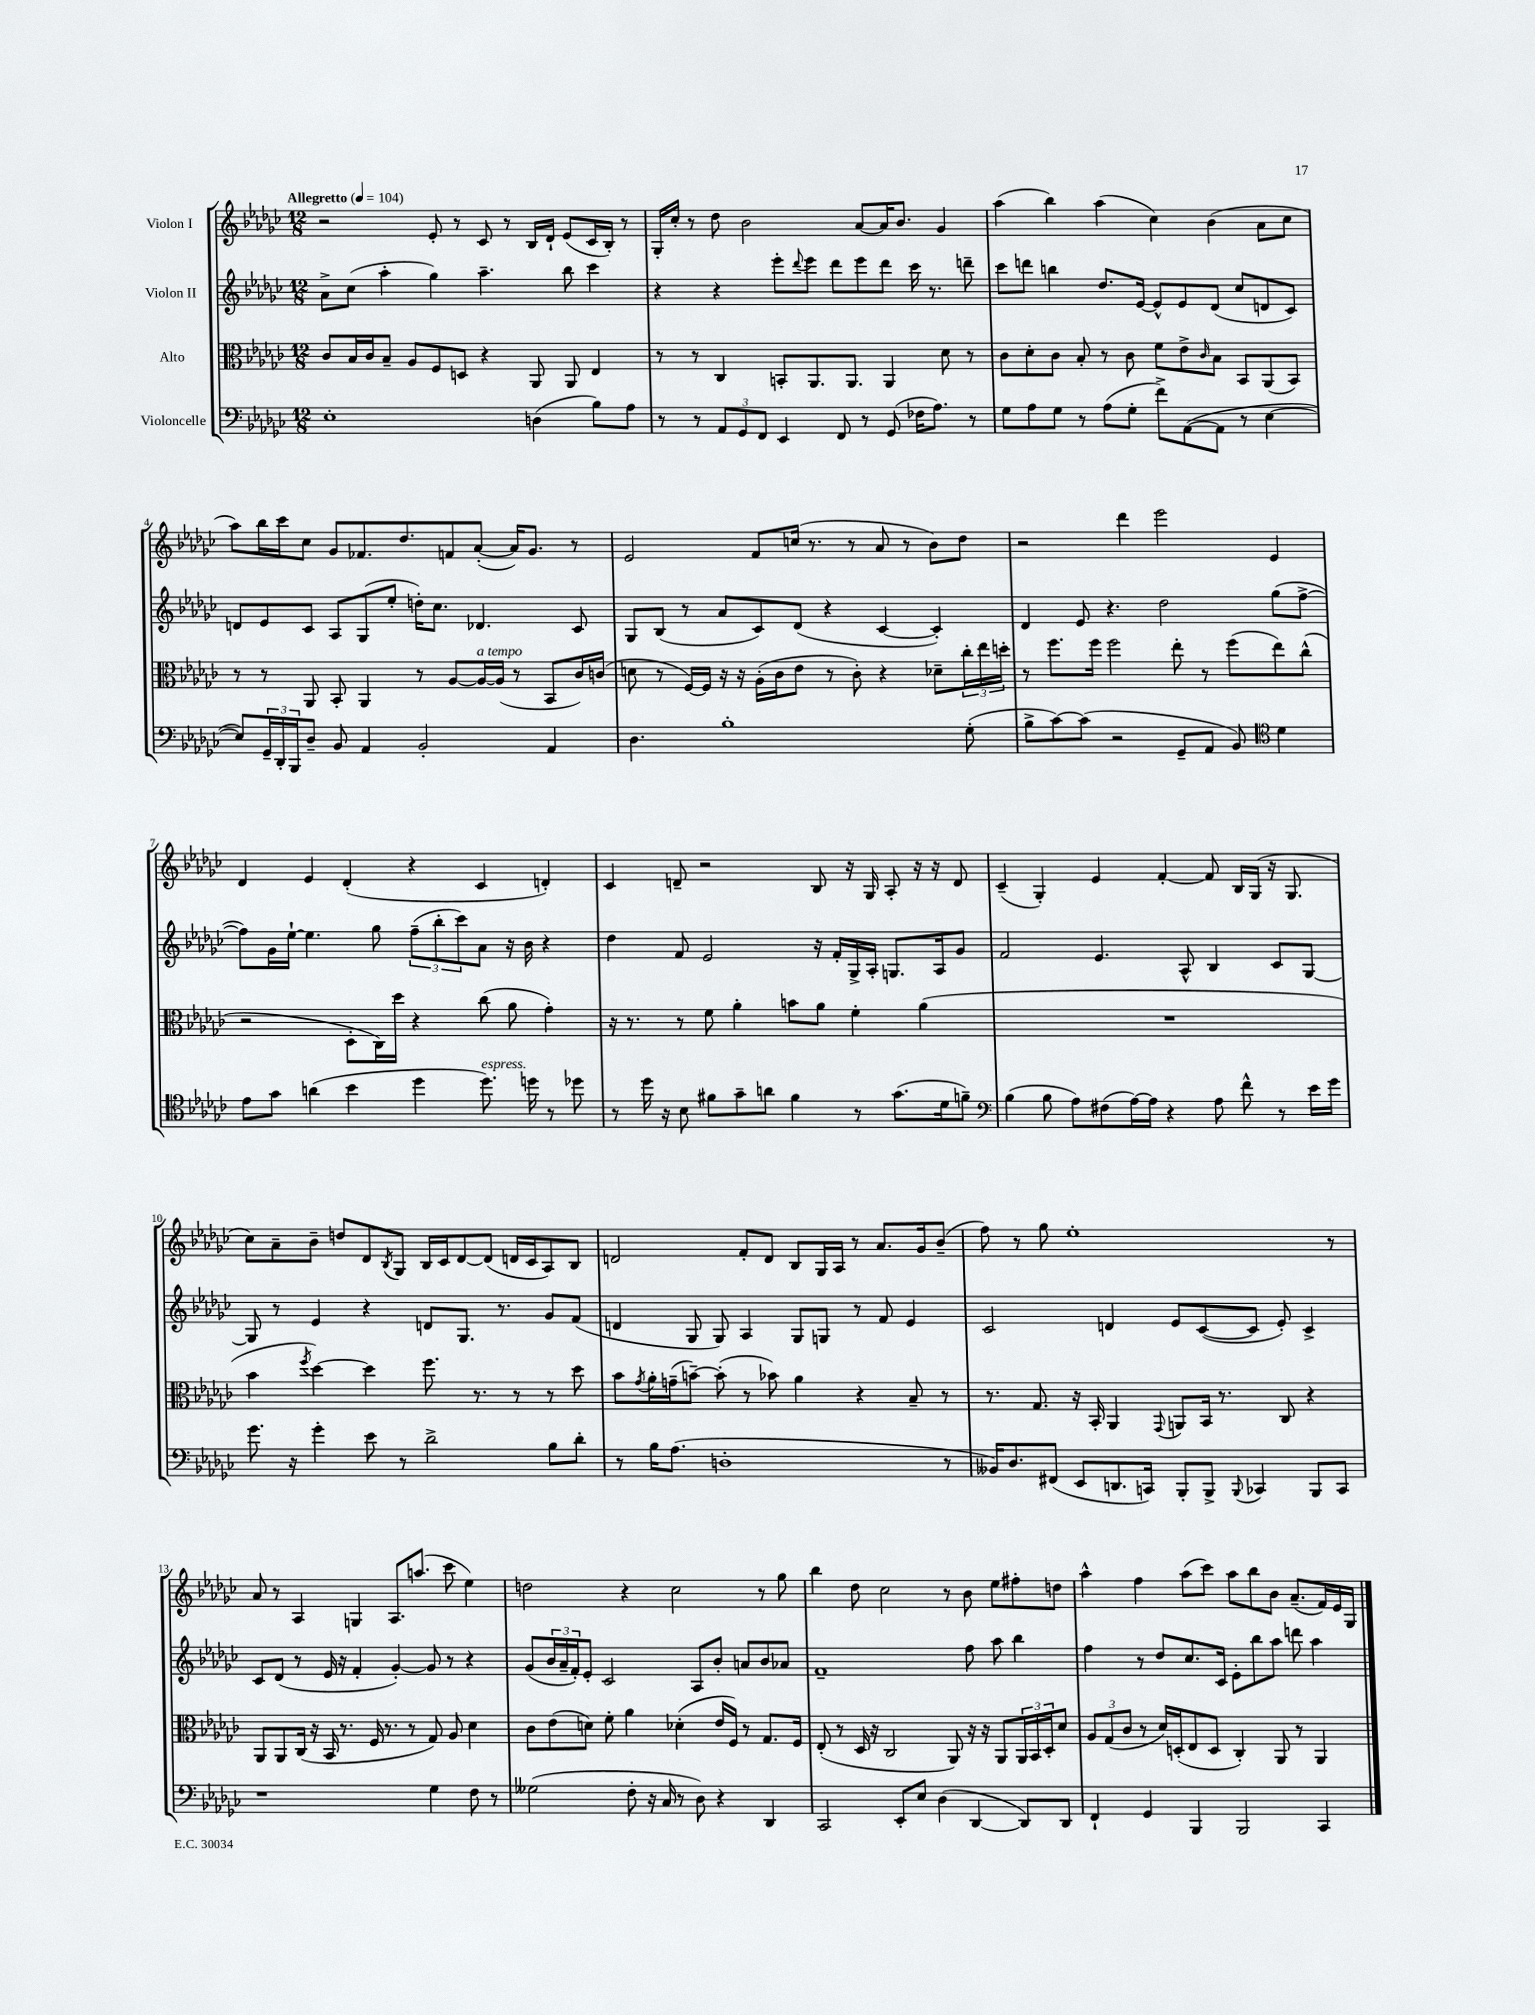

**kern	**kern	**kern	**kern
*staff4	*staff3	*staff2	*staff1
*clefF4	*clefC3	*clefG2	*clefG2
*k[b-e-a-d-g-c-]	*k[b-e-a-d-g-c-]	*k[b-e-a-d-g-c-]	*k[b-e-a-d-g-c-]
*M12/8	*M12/8	*M12/8	*M12/8
*MM104	*MM104	*MM104	*MM104
1E-'	8c-	8a-^	2r
.	16B-	(8cc-	.
.	16c-	.	.
.	8B-~	4aa-'	.
.	8A-	.	.
.	8F	4gg-)	8e-'
.	8D	.	8r
.	4r	4.aa-~	8c-
.	.	.	8r
(4D	8AA-	.	16B-
.	.	.	16d-`
.	8AA-	8bb-	(8e-
8B-)	4E-	4ccc-	16c-
.	.	.	16B-')
8A-	.	.	8r
=	=	=	=
8r	8r	4r	16G-'
.	.	.	16cc-'
8r	8r	.	8r
12AA-	4C-	4r	8dd-
12GG-	.	.	.
.	.	.	2b-
12FF	.	.	.
4EE-	8BB'	8eee-'	.
.	.	8qqddd-	.
.	8.AA-	8eee-	.
8FF	.	8ddd-	.
.	8.AA-	.	.
8r	.	8eee-	[8a-
(8GG-	4AA-	8ddd-	16a-]
.	.	.	8.b-
16F-	.	16ccc-	.
8.A-)	.	8.r	.
.	8d-	.	4g-
8r	8r	8ddd~	.
=	=	=	=
8G-	8c-	8ccc-	(4aa-
8A-	8d-'	8ddd	.
8G-	8c-	4bb	4bb-)
8r	8B-'	.	.
(8A-	8r	8.dd-	(4aa-
8G-'	8c-	.	.
.	.	[16e-	.
8f^)	8f	8e-^^]	4cc-)
([8AA-	8e-^	8e-	.
.	16qqc-	.	.
8AA-]	8B-	(8d-	(4b-
8r	8BB-	8cc-	.
[4E-	(8AA-	8d	8a-
.	8BB-)	8c-)	8cc-
=	=	=	=
8E-])	8r	8d	8aa-)
24GG-~	8r	8e-	16bb-
24DD-'	.	.	.
.	.	.	16ccc-
24BBB-	.	.	.
8D-~	8AA-	8c-	8cc-
8BB-	8BB-'	8A-	8g-
4AA-	4AA-	(8G-	8.f-
.	.	8ee-'	.
.	.	.	8.dd-
2BB-'	8r	16dd')	.
.	.	8.cc-	.
.	[8A-	.	8f
.	16A-_	4.d-	([8a-'
.	(16A-]	.	.
.	8r	.	16a-])
.	.	.	8.g-
4AA-	8BB-	.	.
.	16c-)	8c-	8r
.	(16c	.	.
=	=	=	=
4.D-	8d	8G-	2e-
.	8r	(8B-	.
.	[16F)	8r	.
.	16F]	.	.
1B-'	16r	8a-	.
.	16r	.	.
.	(16A-'	8c-)	8f
.	16c-	.	.
.	8e-	(8d-	(16cc
.	.	.	8.r
.	8r	4r	.
.	8c-')	.	8r
.	4r	[4c-	8a-
.	.	.	8r
.	8d-~	4c-'])	8b-)
(8G-'	24cc-'	.	8dd-
.	24ee-	.	.
.	24dd'	.	.
=	=	=	=
8B-^	8r	4d-	2r
[8c-)	8.ff	.	.
(8c-]	.	8e-	.
.	16ff	.	.
2r	2ff	4.r	.
.	.	.	4ddd-
.	.	2dd-	2eee-
8GG-~	8ee-'	.	.
8AA-	8r	.	.
8BB-)	(8ff	.	.
*clefC4	*	*	*
4d-	8ee-)	(8gg-	4e-
.	(8cc-^^	[8ff^	.
=	=	=	=
8e-	2r	8ff])	4d-
8g-	.	16g-	.
.	.	[16ee-`	.
(4a	.	4.ee-]	4e-
4b-	8D-'	.	(4d-'
.	16C-)	8gg-	.
.	16dd-	.	.
4dd-	4r	(12ff~	4r
.	.	12bb-'	.
.	.	12ccc-)	.
8.dd-)	(8cc-	8a-	4c-
.	8a-	16r	.
16dd	.	16b-	.
8r	4g-')	4r	4d')
8dd-	.	.	.
=	=	=	=
8r	16r	4dd-	4c-
.	8.r	.	.
16dd-	.	.	.
16r	.	.	.
8B-	8r	8f	8d~
8f#	8f	2e-	2r
8g-~	4a-'	.	.
8a	.	.	.
4f#	8b	.	.
.	8a-	16r	8B-
.	.	16f'	.
8r	4f'	16G-^	16r
.	.	16A-'	16G-
(8.g-	.	8.G	8A-'
.	(4a-	.	16r
16d-	.	16A-	16r
8f~)	.	8g-	8d
=	=	=	=
*clefF4	*	*	*
(4B-	1.r	2f	(4c-~
8B-	.	.	4G-')
8A-)	.	.	.
(8F#	.	4.e-	4e-
[16A-)	.	.	.
16A-]	.	.	.
4r	.	.	[4f'
.	.	8A-^^	.
8A-	.	4B-	8f]
8f^^	.	.	16B-
.	.	.	(16G-
8r	.	8c-	16r
.	.	.	8.G-
16e-	.	[8G-	.
16g-	.	.	.
=	=	=	=
8.g-	4b-	8G-]	8cc-)
.	.	8r	8a-~
16r	.	.	.
.	8qff	.	.
4g-'	[4dd-)	4e-	8b-~
.	.	.	8dd
8e-	4dd-]	4r	8d-
.	.	.	8qB-
8r	.	.	8G-
2d-^	8.ff	8d	16B-
.	.	.	16c-
.	.	8.G-	[8d-
.	8.r	.	.
.	.	.	(8d-]
.	.	8.r	.
.	8r	.	16d
.	.	.	16c-
8B-	8r	8g-	8A-)
8d-'	8dd-	(8f	8B-
=	=	=	=
8r	8b-	4d	2d
.	8qg-	.	.
16B-	16a-'	.	.
(8.A-	(16g~	.	.
.	[8b~)	8G-	.
1D'	(8b']	8G-)	.
.	8r	4A-	8f'
.	8b-)	.	8d
.	4a-	8G-	8B-
.	.	8G	16G-
.	.	.	16A-
.	4r	8r	8r
.	.	8f	8.a-
.	8B-~	4e-	.
.	.	.	16g-
8r	8r	.	(8b-~
=	=	=	=
16BB--)	8.r	2c-	8ff)
8.D-	.	.	.
.	.	.	8r
.	8.G-	.	.
(8FF#	.	.	8gg-
8EE-	16r	.	1ee-'
.	16BB-'	.	.
8.DD	4AA-	4d	.
16CC)	.	.	.
.	8qqGG-	.	.
8BBB-'	8AA	8e-	.
8BBB-^	16BB-	([8c-	.
.	8.r	.	.
8qqBBB-	.	.	.
4CC-	.	8c-]	.
.	8C-	8e-')	.
8BBB-	4r	4c-^	.
8CC-	.	.	8r
=	=	=	=
1r	8AA-	8c-	8a-
.	8AA-	(8d-	8r
.	(16C-	8r	4A-
.	16r	.	.
.	16BB-	16e-	.
.	8.r	16r	.
.	.	4f'	4G
.	16F	.	.
.	8.r	.	.
.	.	[4g-')	8.A-
.	8r	.	.
.	.	.	(8.aa
4G-	8G-)	8g-]	.
.	8A-	8r	8ccc-
8F	4d-	4r	4ee-)
8r	.	.	.
=	=	=	=
(2G--	8c-	(8g-	2dd
.	(8e-	24b-	.
.	.	24a-~	.
.	.	24f')	.
.	8d)	8e-'	.
.	8f'	2c-	.
8F'	4a-	.	4r
16r	.	.	.
16C-	.	.	.
8r	(4d-'	.	2cc-
8D-)	.	8A-	.
4r	16e-	8b-'	.
.	16F)	.	.
.	8r	8a	.
4DD-	8.G-	8b-	8r
.	.	8a-	8gg-
.	16F	.	.
=	=	=	=
2CC-	(8E-'	1f~	4bb-
.	8r	.	.
.	16D-	.	8dd-
.	16r	.	.
.	2C-	.	2cc-
8EE-'	.	.	.
8E-	.	.	.
(4D-	.	.	.
.	8AA-)	.	8r
[4DD-	16r	8ff	8b-
.	16r	.	.
.	8AA-	8aa-	8ee-
8DD-])	24AA-	4bb-	8ff#'
.	24BB-	.	.
.	24D-'	.	.
8DD-	8d-	.	8dd
=	=	=	=
4FF`	12A-	4ff	4aa-^^
.	(12G-	.	.
.	12c-	.	.
4GG-	8r	8r	4ff
.	16d-)	8dd-	.
.	(16D'	.	.
4BBB-	8E-	8.cc-	(8aa-
.	8D	.	8ccc-)
.	.	16c-	.
2BBB-	4C-')	8e-'	8aa-
.	.	8bb-	8bb-
.	8AA-	8aa-	8b-
.	8r	8ddd	(8.a-~
4CC-	4AA-	4aa-	.
.	.	.	16f)
.	.	.	16e-
.	.	.	16G-
==	==	==	==
*-	*-	*-	*-
